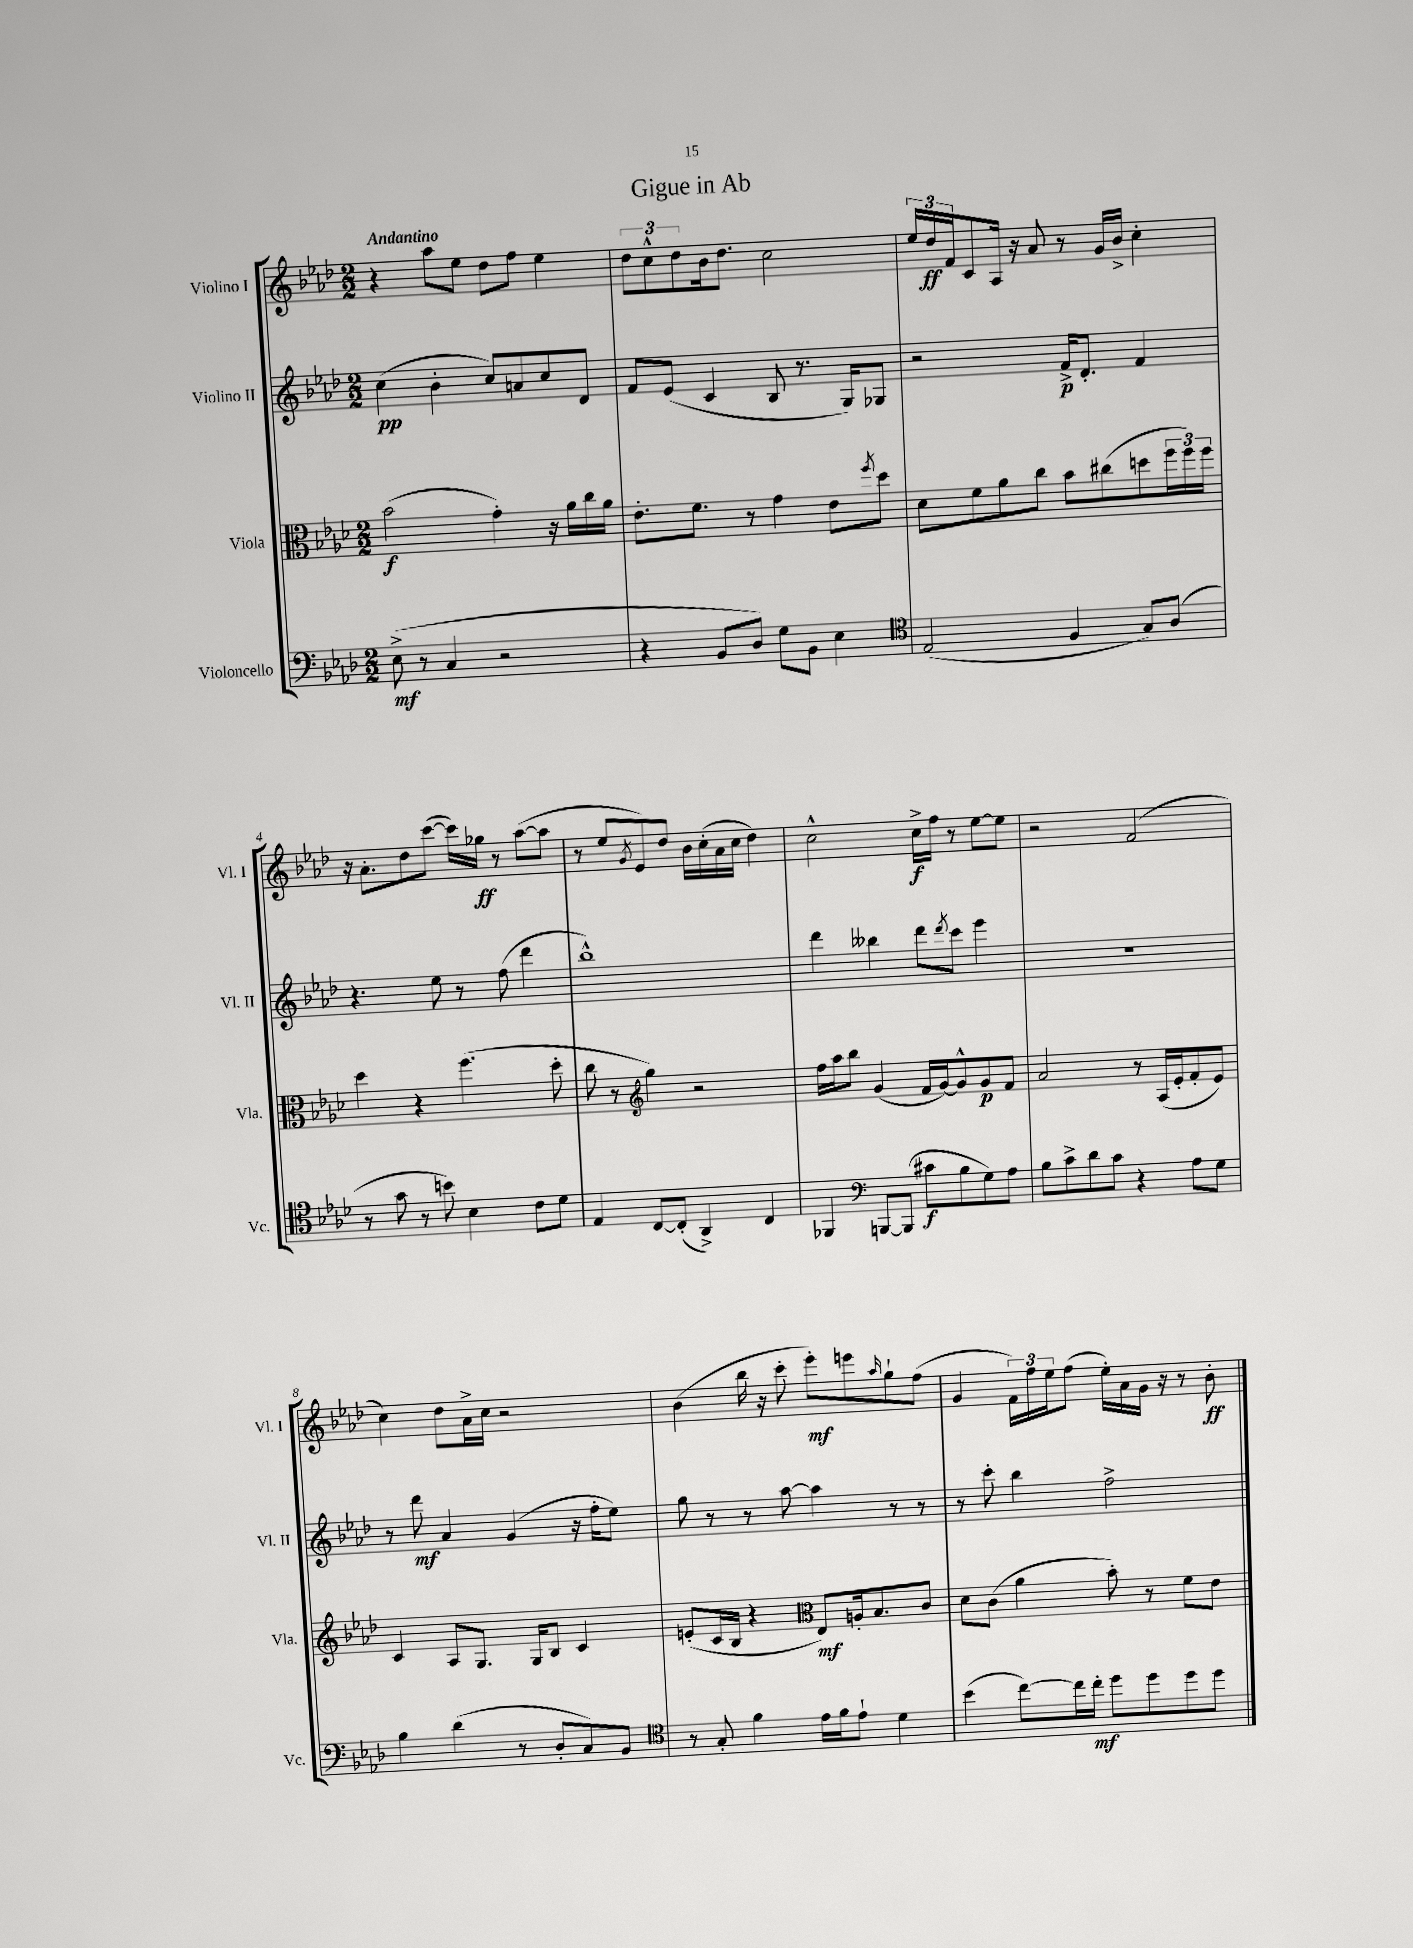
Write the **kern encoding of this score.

**kern	**dynam	**kern	**dynam	**kern	**dynam	**kern	**dynam
*part4	*part4	*part3	*part3	*part2	*part2	*part1	*part1
*staff4	*staff4	*staff3	*staff3	*staff2	*staff2	*staff1	*staff1
*I"Violoncello	*	*I"Viola	*	*I"Violino II	*	*I"Violino I	*
*I'Vc.	*	*I'Vla.	*	*I'Vl. II	*	*I'Vl. I	*
*clefF4	*	*clefC3	*	*clefG2	*	*clefG2	*
*k[b-e-a-d-]	*	*k[b-e-a-d-]	*	*k[b-e-a-d-]	*	*k[b-e-a-d-]	*
*M2/2	*	*M2/2	*	*M2/2	*	*M2/2	*
=1	=1	=1	=1	=1	=1	=1	=1
!	!	!	!	!	!	!LO:TX:a:B:t=Andantino	!
(8E-^\	mf	(2b-\	f	(4cc\	pp	4r	.
8r	.	.	.	.	.	.	.
4C/	.	.	.	4b-'\	.	8aa-\L	.
.	.	.	.	.	.	8ee-\J	.
2r	.	4g'\)	.	8cc/L)	.	8dd-\L	.
.	.	.	.	8an/	.	8ff\J	.
.	.	16r	.	8cc/	.	4ee-\	.
.	.	16a-\LL	.	.	.	.	.
.	.	16cc\	.	8d-/J	.	.	.
.	.	16a-\JJ	.	.	.	.	.
=2	=2	=2	=2	=2	=2	=2	=2
4r	.	8.e-'\L	.	8f/L	.	12dd-\L	.
.	.	.	.	.	.	12cc^^\	.
.	.	.	.	(8e-/J	.	.	.
.	.	.	.	.	.	12dd-\	.
.	.	8.f\J	.	.	.	.	.
8BB-/L	.	.	.	4c/	.	16b-\k	.
.	.	.	.	.	.	8.dd-\J	.
8D-/J)	.	8r	.	.	.	.	.
8G\L	.	4g\	.	8B-/	.	2cc\	.
8BB-\J	.	.	.	8.r	.	.	.
4E-\	.	8e-\L	.	.	.	.	.
.	.	.	.	16G/KL)	.	.	.
.	.	8qff/	.	.	.	.	.
.	.	8dd-\J	.	8G-X/J	.	.	.
=3	=3	=3	=3	=3	=3	=3	=3
*clefC4	*	*	*	*	*	*	*
(2E-/	.	8d-\L	.	2r	.	24ee-/LL	.
.	.	.	.	.	.	24dd-/	ff
.	.	.	.	.	.	24f/J	.
.	.	8f\	.	.	.	8c/	.
.	.	8a-\	.	.	.	16A-/Jk	.
.	.	.	.	.	.	16r	.
.	.	8cc\J	.	.	.	8a-/	.
4F/	.	8b-\L	.	16f^/KL	p	8r	.
.	.	.	.	8.d-'/J	.	.	.
.	.	(8cc#X\	.	.	.	16g/LL	.
.	.	.	.	.	.	16b-^/JJ	.
8G/L)	.	8ddn\	.	4f/	.	4cc'\	.
(8A-/J	.	24ff\L	.	.	.	.	.
.	.	24ff\)	.	.	.	.	.
.	.	24ff\JJ	.	.	.	.	.
!!LO:LB:g=z
=4	=4	=4	=4	=4	=4	=4	=4
8r	.	4dd-\	.	4.r	.	16r	.
.	.	.	.	.	.	8.a-'\L	.
8g\	.	.	.	.	.	.	.
8r	.	4r	.	.	.	8dd-\	.
8bn\)	.	.	.	8ee-\	.	([8ccc\J	.
4B-\	.	(4.ff\	.	8r	.	16ccc\LL])	.
.	.	.	.	.	.	16gg-X\JJ	ff
.	.	.	.	(8ff\	.	8r	.
8c\L	.	.	.	4ddd-\	.	([8aa-\L	.
8d-\J	.	8dd-'\	.	.	.	8aa-\J]	.
=5	=5	=5	=5	=5	=5	=5	=5
4E-/	.	8cc\	.	1bb-^^)	.	8r	.
.	.	8r	.	.	.	8ee-/L	.
*	*	*clefG2	*	*	*	*	*
.	.	.	.	.	.	8qg/	.
[8C/L	.	4gg\)	.	.	.	8e-/)	.
(8C'/J]	.	.	.	.	.	8dd-/J	.
4AA-^/)	.	2r	.	.	.	16b-\LL	.
.	.	.	.	.	.	(16cc'\	.
.	.	.	.	.	.	16a-\	.
.	.	.	.	.	.	16cc\JJ	.
4C/	.	.	.	.	.	4dd-\)	.
=6	=6	=6	=6	=6	=6	=6	=6
4FF-X/	.	16ff\LL	.	4ddd-\	.	2cc^^\	.
.	.	16aa-\J	.	.	.	.	.
.	.	8bb-\J	.	.	.	.	.
*clefF4	*	*	*	*	*	*	*
[8BBBn/L	.	(4g/	.	4bb--X\	.	.	.
(8BBB/J]	.	.	.	.	.	.	.
8c#X\L	f	16f/LL	.	8ddd-\L	.	16cc^\LL	f
.	.	[16g/J)	.	.	.	16ff\JJ	.
.	.	.	.	8qddd-/	.	.	.
8B-\	.	8g^^/]	.	8ccc\J	.	8r	.
8G\)	.	8g/	p	4eee-\	.	[8ee-\L	.
8A-\J	.	8f/J	.	.	.	8ee-\J]	.
=7	=7	=7	=7	=7	=7	=7	=7
8B-\L	.	2a-/	.	1r	.	2r	.
8c^\	.	.	.	.	.	.	.
8d-\	.	.	.	.	.	.	.
8c\J	.	.	.	.	.	.	.
4r	.	8r	.	.	.	(2f/	.
.	.	(16A-/LL	.	.	.	.	.
.	.	16e-'/J	.	.	.	.	.
8A-\L	.	8f'/	.	.	.	.	.
8G\J	.	8e-/J)	.	.	.	.	.
!!LO:LB:g=z
=8	=8	=8	=8	=8	=8	=8	=8
4B-\	.	4c/	.	8r	.	4cc\)	.
.	.	.	.	8ddd-\	mf	.	.
(4d-\	.	8A-/L	.	4a-/	.	8dd-\L	.
.	.	8.G/J	.	.	.	16a-^\L	.
.	.	.	.	.	.	16cc\JJ	.
8r	.	.	.	(4g/	.	2r	.
.	.	16G/KL	.	.	.	.	.
8D-'/L	.	8B-/J	.	.	.	.	.
8C/)	.	4c/	.	16r	.	.	.
.	.	.	.	16ff'\KL	.	.	.
8BB-/J	.	.	.	8ee-\J)	.	.	.
=9	=9	=9	=9	=9	=9	=9	=9
*clefC4	*	*	*	*	*	*	*
8r	.	(8en'/L	.	8gg\	.	(4b-\	.
8G'/	.	16c/L	.	8r	.	.	.
.	.	16B-/JJ	.	.	.	.	.
4f\	.	4r	.	8r	.	16bb-\	.
.	.	.	.	.	.	16r	.
.	.	.	.	[8aa-\	.	8ccc'\	.
*	*	*clefC3	*	*	*	*	*
16e-\LL	.	8E-/L)	mf	4aa-\]	.	8eee-'\L)	mf
16f\J	.	.	.	.	.	.	.
8e-`\J	.	16An'/k	.	.	.	8eeen\	.
.	.	8.B-/	.	.	.	.	.
.	.	.	.	.	.	16qqaa-/	.
4d-\	.	.	.	8r	.	8gg`\	.
.	.	8c/J	.	8r	.	(8ff\J	.
=10	=10	=10	=10	=10	=10	=10	=10
(4b-\	.	8d-\L	.	8r	.	4g/	.
.	.	(8c\J	.	8ccc'\	.	.	.
[8cc\L)	.	4a-\	.	4bb-\	.	24f\LL)	.
.	.	.	.	.	.	24ff\	.
.	.	.	.	.	.	24ee-\J	.
16cc\L]	.	.	.	.	.	(8ff\J	.
16cc'\JJ	mf	.	.	.	.	.	.
8dd-\L	.	8b-'\)	.	2ff^\	.	16ee-'\LL)	.
.	.	.	.	.	.	16a-\	.
8dd-\	.	8r	.	.	.	16g\JJ	.
.	.	.	.	.	.	16r	.
8dd-\	.	8f\L	.	.	.	8r	.
8dd-\J	.	8e-\J	.	.	.	8b-'\	ff
==	==	==	==	==	==	==	==
*-	*-	*-	*-	*-	*-	*-	*-
